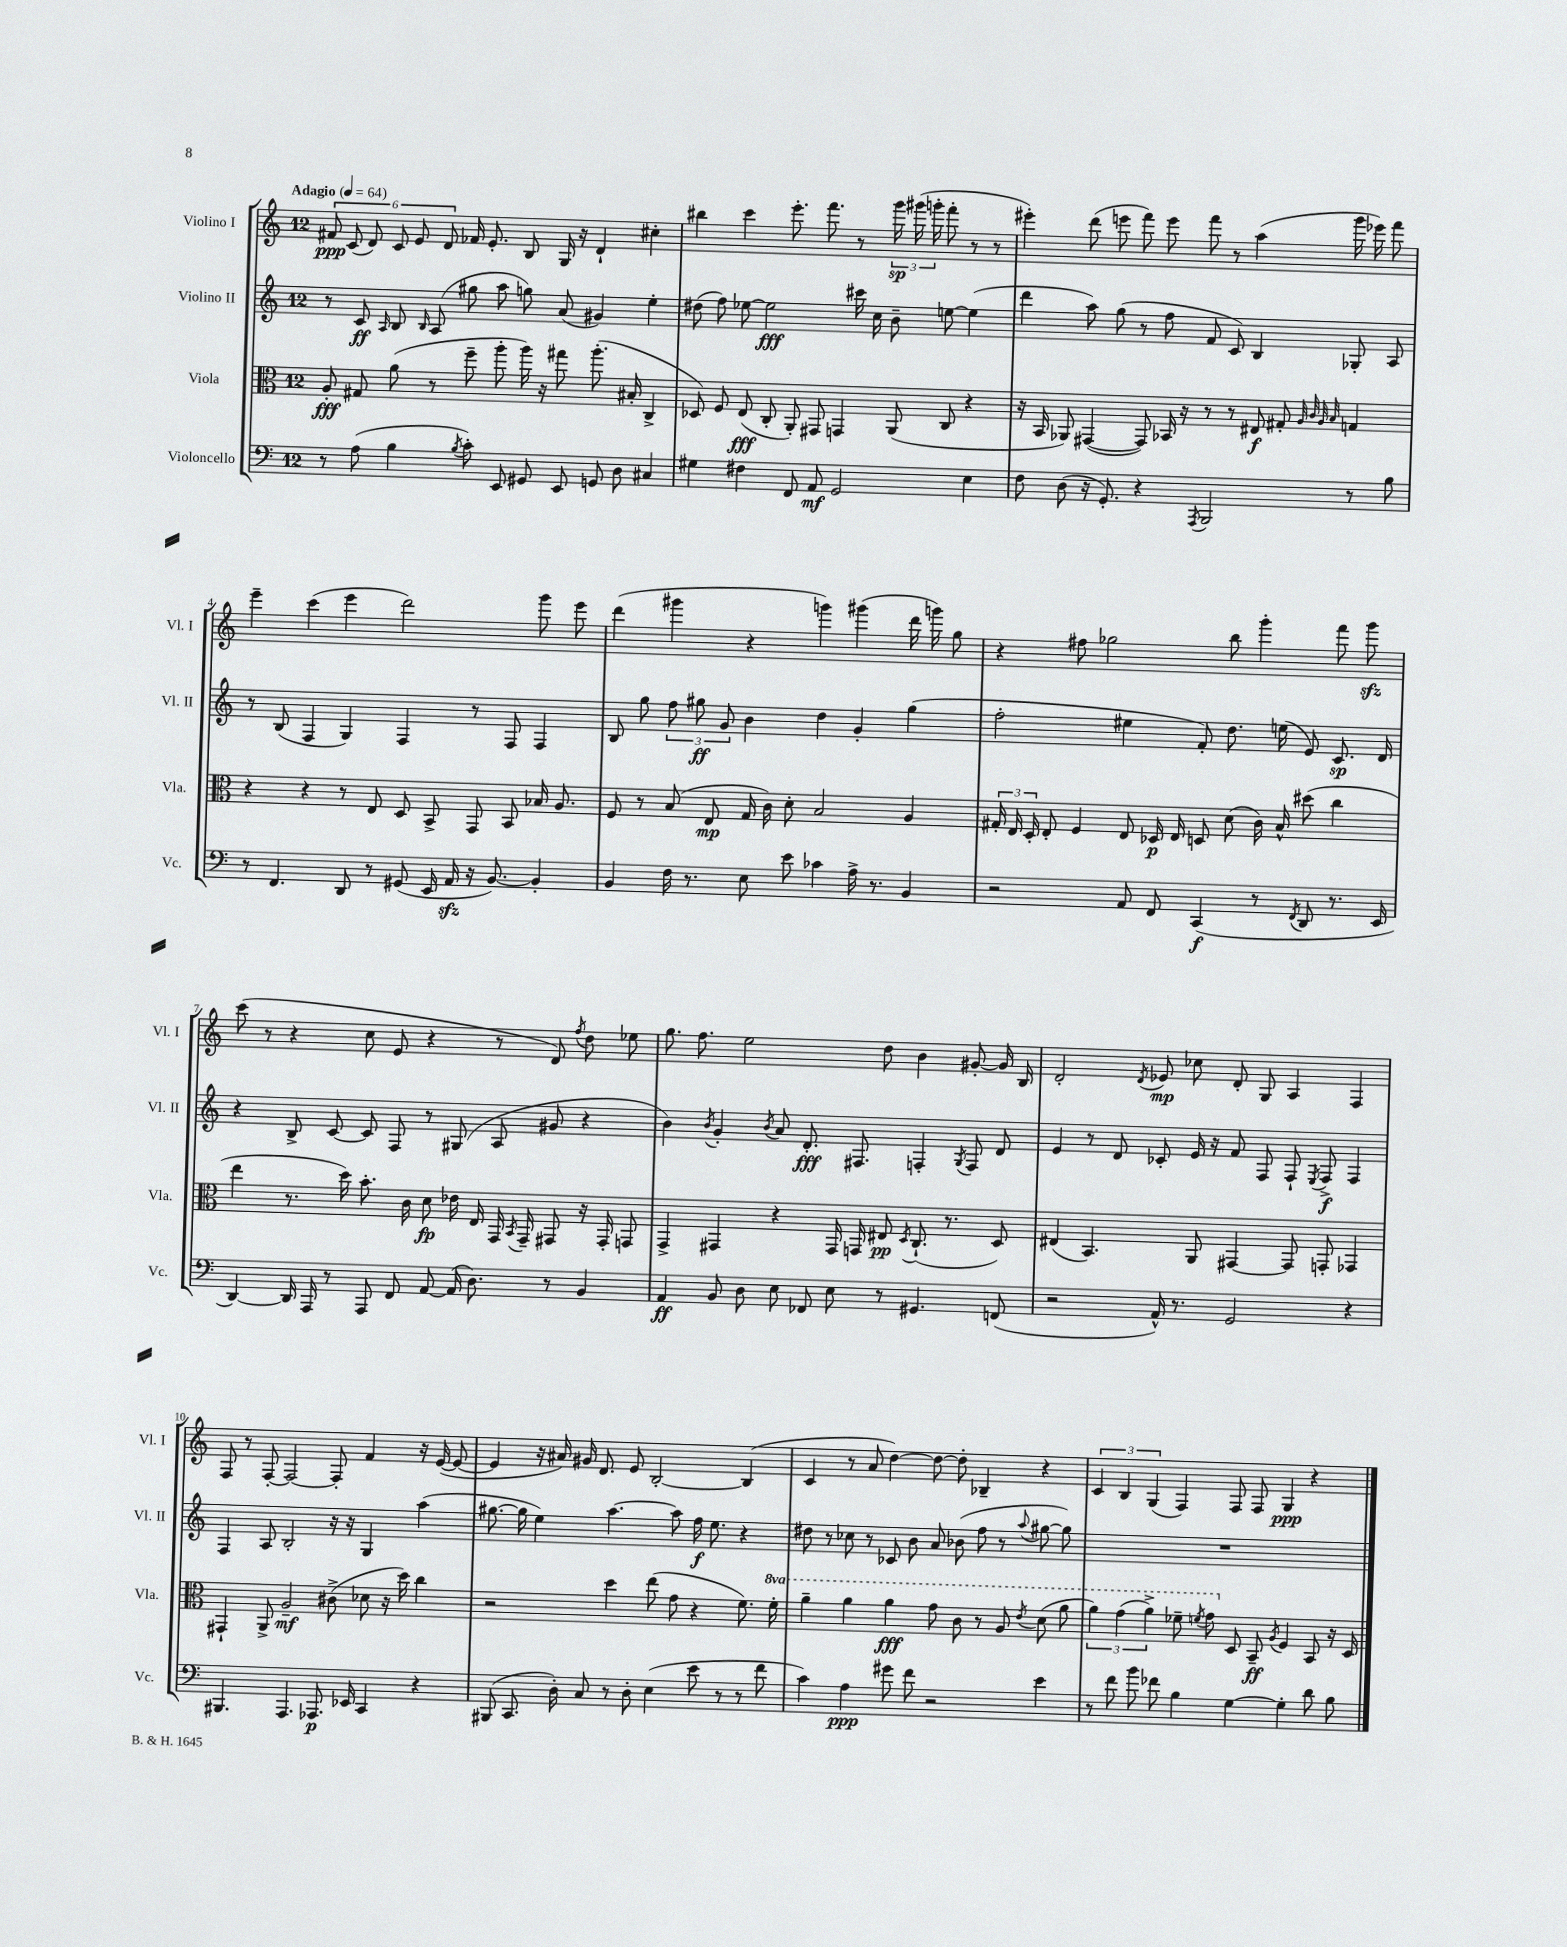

**kern	**dynam	**kern	**dynam	**kern	**dynam	**kern	**dynam
*part4	*part4	*part3	*part3	*part2	*part2	*part1	*part1
*staff4	*staff4	*staff3	*staff3	*staff2	*staff2	*staff1	*staff1
*I"Violoncello	*	*I"Viola	*	*I"Violino II	*	*I"Violino I	*
*I'Vc.	*	*I'Vla.	*	*I'Vl. II	*	*I'Vl. I	*
*clefF4	*	*clefC3	*	*clefG2	*	*clefG2	*
*k[]	*	*k[]	*	*k[]	*	*k[]	*
*M12/8	*	*M12/8	*	*M12/8	*	*M12/8	*
*MM64	*	*MM64	*	*MM64	*	*MM64	*
=1	=1	=1	=1	=1	=1	=1	=1
!	!	!	!	!	!	!LO:TX:a:B:t=Adagio	!
8r	.	8A'/	fff	8r	.	12f#X/	ppp
.	.	.	.	.	.	(12c/	.
(8A\	.	8G#X/	.	8c/	ff	.	.
.	.	.	.	.	.	12d/)	.
.	.	.	.	16qqA/	.	.	.
4B\	.	(8a\	.	8B/	.	12c/	.
.	.	.	.	.	.	12e/	.
.	.	.	.	16qqB/	.	.	.
.	.	8r	.	(8A/	.	.	.
.	.	.	.	.	.	12d/	.
8qB/	.	.	.	.	.	.	.
8c'\)	.	8ff~\	.	8gg#X\	.	16f-X/	.
.	.	.	.	.	.	8.e'/	.
8EE/	.	8aa'\	.	8aa\	.	.	.
8GG#X/	.	16aa\)	.	8ggn\)	.	8B/	.
.	.	16r	.	.	.	.	.
8EE/	.	8gg#X\	.	(8a/	.	16G/	.
.	.	.	.	.	.	16r	.
8GGn/	.	(8.aa'\	.	4g#X/)	.	4d`/	.
8D\	.	.	.	.	.	.	.
.	.	16B#X'/	.	.	.	.	.
4C#X/	.	4C^/	.	4ee'\	.	4cc#X'\	.
=2	=2	=2	=2	=2	=2	=2	=2
4G#X\	.	8D-X/)	.	(8dd#X\	.	4bb#X\	.
.	.	8F/	.	8ff\)	.	.	.
4F#X\	.	(8E/	fff	[8ee-X\	.	4ccc\	.
.	.	8C'/	.	2ee-\]	fff	.	.
8FF/	.	8AA'/)	.	.	.	8.eee'\	.
8AA/	mf	8GG#X/	.	.	.	.	.
.	.	.	.	.	.	8.fff\	.
2GG/	.	4GGn/	.	.	.	.	.
.	.	.	.	16ccc#X\	.	8r	.
.	.	.	.	16cc\	.	.	.
.	.	(8AA/	.	8b~\	.	24ggg\	sp
.	.	.	.	.	.	(24ggg#X\	.
.	.	.	.	.	.	24gggn'\	.
.	.	8C/	.	[8een\	.	8fff'\	.
4E\	.	4r	.	(4ee\]	.	8r	.
.	.	.	.	.	.	8r	.
=3	=3	=3	=3	=3	=3	=3	=3
8F\	.	16r	.	4ddd\	.	4eee#X'\)	.
.	.	16BB/	.	.	.	.	.
(8D\	.	8AA-X/)	.	.	.	.	.
16r	.	([4GG#X/	.	8aa\)	.	(8ddd\	.
8.GG'/)	.	.	.	.	.	.	.
.	.	.	.	(8gg\	.	8eeen\	.
4r	.	8GG#/])	.	8r	.	8fff\)	.
.	.	16BB-X/	.	8ff\	.	8eee\	.
.	.	16r	.	.	.	.	.
8qAAA/	.	.	.	.	.	.	.
2BBB/	.	8r	.	8f/	.	8fff\	.
.	.	8r	.	8c/)	.	8r	.
.	.	8E#X/	f	4B/	.	(4aa\	.
.	.	8G#X'/	.	.	.	.	.
.	.	32qqA/	.	.	.	.	.
.	.	32qqc/	.	.	.	.	.
.	.	32qqA/	.	.	.	.	.
.	.	32qqB/	.	.	.	.	.
8r	.	4Gn/	.	8G-X'/	.	16ggg\	.
.	.	.	.	.	.	16eee-X\)	.
8B\	.	.	.	8A/	.	8fff\	.
!!LO:LB:g=z
=4	=4	=4	=4	=4	=4	=4	=4
8r	.	4r	.	8r	.	4eee~\	.
4.FF/	.	.	.	(8B/	.	.	.
.	.	4r	.	4F/	.	(4ccc\	.
8DD/	.	8r	.	4G/)	.	4eee\	.
8r	.	8E/	.	.	.	.	.
(8GG#X/	.	8D/	.	4F/	.	2ddd\)	.
16EE/	.	8BB^/	.	.	.	.	.
16AAzz/	.	.	.	.	.	.	.
16r	.	8GG/	.	8r	.	.	.
[8.BB/)	.	.	.	.	.	.	.
.	.	8BB/	.	8F/	.	.	.
4BB'/]	.	16B-X/	.	4F/	.	8ggg\	.
.	.	8.A/	.	.	.	.	.
.	.	.	.	.	.	8eee\	.
=5	=5	=5	=5	=5	=5	=5	=5
4BB/	.	8F/	.	8B/	.	(4ddd\	.
.	.	8r	.	8gg\	.	.	.
16F\	.	(8B/	.	12ff\	.	4ggg#X\	.
8.r	.	.	.	.	.	.	.
.	.	.	.	12gg#X\	ff	.	.
.	.	8E/	mp	.	.	.	.
.	.	.	.	12g/	.	.	.
8E\	.	16G/	.	4b\	.	4r	.
.	.	16c\)	.	.	.	.	.
8e\	.	8d'\	.	.	.	.	.
4c-X\	.	2B/	.	4dd\	.	4gggn\)	.
16A^\	.	.	.	4g'/	.	(4ggg#X\	.
8.r	.	.	.	.	.	.	.
4BB/	.	4A/	.	(4gg#\	.	16ddd\	.
.	.	.	.	.	.	16gggn\)	.
.	.	.	.	.	.	8gg\	.
=6	=6	=6	=6	=6	=6	=6	=6
2r	.	24G#X'/	.	2ff'\	.	4r	.
.	.	24E/	.	.	.	.	.
.	.	24D'/	.	.	.	.	.
.	.	8E'/	.	.	.	.	.
.	.	4F/	.	.	.	8ff#X\	.
.	.	.	.	.	.	2gg-X\	.
8AA/	.	8E/	.	4ee#X\	.	.	.
8FF/	.	16D-X/	p	.	.	.	.
.	.	16E/	.	.	.	.	.
(4CC/	f	8Dn/	.	8f'/)	.	.	.
.	.	(8d\	.	8.dd\	.	8bb\	.
8r	.	16c\)	.	.	.	4ggg'\	.
.	.	16B^^/	.	(16een\	.	.	.
8qFF/	.	.	.	.	.	.	.
8DD/	.	(8dd#X\	.	8e/)	.	.	.
8.r	.	4cc\	.	8.c/	sp	8fff\	.
.	.	.	.	.	.	8gggzz\	.
16EE/	.	.	.	16d/	.	.	.
!!LO:LB:g=z
=7	=7	=7	=7	=7	=7	=7	=7
[4DD/)	.	4ee\	.	4r	.	(8ccc\	.
.	.	.	.	.	.	8r	.
16DD/]	.	8.r	.	8B^/	.	4r	.
16AAA/	.	.	.	.	.	.	.
8r	.	.	.	[8c/	.	.	.
.	.	16dd\)	.	.	.	.	.
8AAA/	.	8.b'\	.	8c/]	.	8cc\	.
8FF/	.	.	.	8F/	.	8e/	.
.	.	16c\	.	.	.	.	.
[8AA/	.	8d\	fp	8r	.	4r	.
(16AA/]	.	16e-X\	.	(8G#X/	.	.	.
8.D\)	.	16E/	.	.	.	.	.
.	.	16GG/	.	8A/	.	8r	.
.	.	8qBB/	.	.	.	.	.
.	.	16GG~/	.	.	.	.	.
8r	.	8GG#X/	.	8g#X/	.	8d/)	.
.	.	.	.	.	.	8qff/	.
4BB/	.	16r	.	4r	.	8dd\	.
.	.	16GG#'/	.	.	.	.	.
.	.	8GGn/	.	.	.	8ee-X\	.
=8	=8	=8	=8	=8	=8	=8	=8
4AA/	ff	4GG^/	.	4b\)	.	8.gg\	.
.	.	.	.	.	.	8.ff\	.
.	.	.	.	8qb/	.	.	.
8BB/	.	4GG#X/	.	4g'/	.	.	.
8D\	.	.	.	.	.	2ee\	.
.	.	.	.	8qb/	.	.	.
8E\	.	4r	.	8a/	.	.	.
8FF-X/	.	.	.	8.d'/	fff	.	.
8E\	.	16GG#/	.	.	.	.	.
.	.	16GGn/	.	8.F#X/	.	.	.
8r	.	8E#X/	pp	.	.	8dd\	.
.	.	8qD/	.	.	.	.	.
4.GG#X/	.	(8.C`/	.	4Fn'/	.	4b\	.
.	.	8.r	.	.	.	.	.
.	.	.	.	8qG/	.	.	.
.	.	.	.	8F/	.	[8g#X'/	.
(8FFn/	.	8D/)	.	8d/	.	16g#/]	.
.	.	.	.	.	.	16B/	.
=9	=9	=9	=9	=9	=9	=9	=9
2r	.	(4E#X/	.	4e/	.	2d'/	.
.	.	4.BB/)	.	8r	.	.	.
.	.	.	.	8d/	.	.	.
.	.	.	.	.	.	8qd/	.
16AA^^/)	.	.	.	8c-X'/	.	8e-X/	mp
8.r	.	.	.	.	.	.	.
.	.	8AA/	.	16e/	.	8cc-X\	.
.	.	.	.	16r	.	.	.
2GG/	.	[4GG#X/	.	8f/	.	8d'/	.
.	.	.	.	8F/	.	8G/	.
.	.	8GG#/]	.	8F`/	.	4A/	.
.	.	.	.	8qE/	.	.	.
.	.	8GGn'/	.	8F^/	f	.	.
4r	.	4GG-X/	.	4F/	.	4F/	.
!!LO:LB:g=z
=10	=10	=10	=10	=10	=10	=10	=10
4.BBB#X/	.	4GG#X`/	.	4F/	.	8F/	.
.	.	.	.	.	.	8r	.
.	.	8AA^/	.	8A/	.	[8F'/	.
4.AAA/	.	2A~/	mf	2B'/	.	2F/_	.
8.AAA-X/	p	.	.	.	.	.	.
.	.	(8c#X^\	.	16r	.	8F'/]	.
16EE-X/	.	.	.	16r	.	.	.
4CC/	.	8d-X\	.	4G/	.	4f/	.
.	.	16r	.	.	.	.	.
.	.	16dd\)	.	.	.	.	.
4r	.	4cc\	.	(4aa\	.	16r	.
.	.	.	.	.	.	([16e/	.
.	.	.	.	.	.	8e/_	.
=11	=11	=11	=11	=11	=11	=11	=11
(8BBB#X/	.	2r	.	[8.gg#X\	.	4e/]	.
8.CC/	.	.	.	.	.	.	.
.	.	.	.	16gg#\]	.	.	.
.	.	.	.	4ee\)	.	16r	.
16D'\)	.	.	.	.	.	16a#X/)	.
8C/	.	.	.	.	.	16g#X/	.
.	.	.	.	.	.	8.d/	.
8r	.	4dd\	.	[4.aa\	.	.	.
8D'\	.	.	.	.	.	8e/	.
(4E\	.	(8ee\	.	.	.	[2B'/	.
.	.	8g\	.	8aa\]	.	.	.
8e\	.	4r	.	16ff\	f	.	.
.	.	.	.	8.ee\	.	.	.
8r	.	.	.	.	.	.	.
8r	.	8.f\)	.	4r	.	(4B/]	.
8f\	.	.	.	.	.	.	.
*	*	*8va	*	*	*	*	*
.	.	16ff'\	.	.	.	.	.
=12	=12	=12	=12	=12	=12	=12	=12
4c\)	.	4aa~\	.	8dd#X\	.	4c/	.
.	.	.	.	8r	.	.	.
4A\	ppp	4aa\	.	8cc-X\	.	8r	.
.	.	.	.	8r	.	8a/	.
8g#X\	.	4aa\	fff	8c-X/	.	[4dd\)	.
8f\	.	.	.	8b\	.	.	.
2r	.	8gg\	.	8a/	.	8dd\_	.
.	.	8cc\	.	(8b-X\	.	8dd'\]	.
.	.	8r	.	8ff\	.	4B-X~/	.
.	.	8a/	.	8r	.	.	.
.	.	8qee/	.	8qqaa/	.	.	.
4e\	.	(8dd\	.	[8gg#X\	.	4r	.
.	.	8aa\	.	8gg#\])	.	.	.
=13	=13	=13	=13	=13	=13	=13	=13
8r	.	6aa\)	.	1.r	.	6c/	.
8f\	.	.	.	.	.	.	.
.	.	(6gg\	.	.	.	6B/	.
8b\	.	.	.	.	.	.	.
.	.	6aa^\)	.	.	.	(6G/	.
8f-X\	.	.	.	.	.	.	.
4B\	.	8ff-X~\	.	.	.	4F/)	.
.	.	8qffn/	.	.	.	.	.
.	.	8gg\	.	.	.	.	.
*	*	*X8va	*	*	*	*	*
[4G\	.	8D/	.	.	.	8F/	.
.	.	8BB~/	ff	.	.	8F/	.
.	.	8qA/	.	.	.	.	.
4G'\]	.	4F/	.	.	.	4G/	ppp
8d\	.	8BB/	.	.	.	4r	.
8B\	.	16r	.	.	.	.	.
.	.	16D/	.	.	.	.	.
==	==	==	==	==	==	==	==
*-	*-	*-	*-	*-	*-	*-	*-
